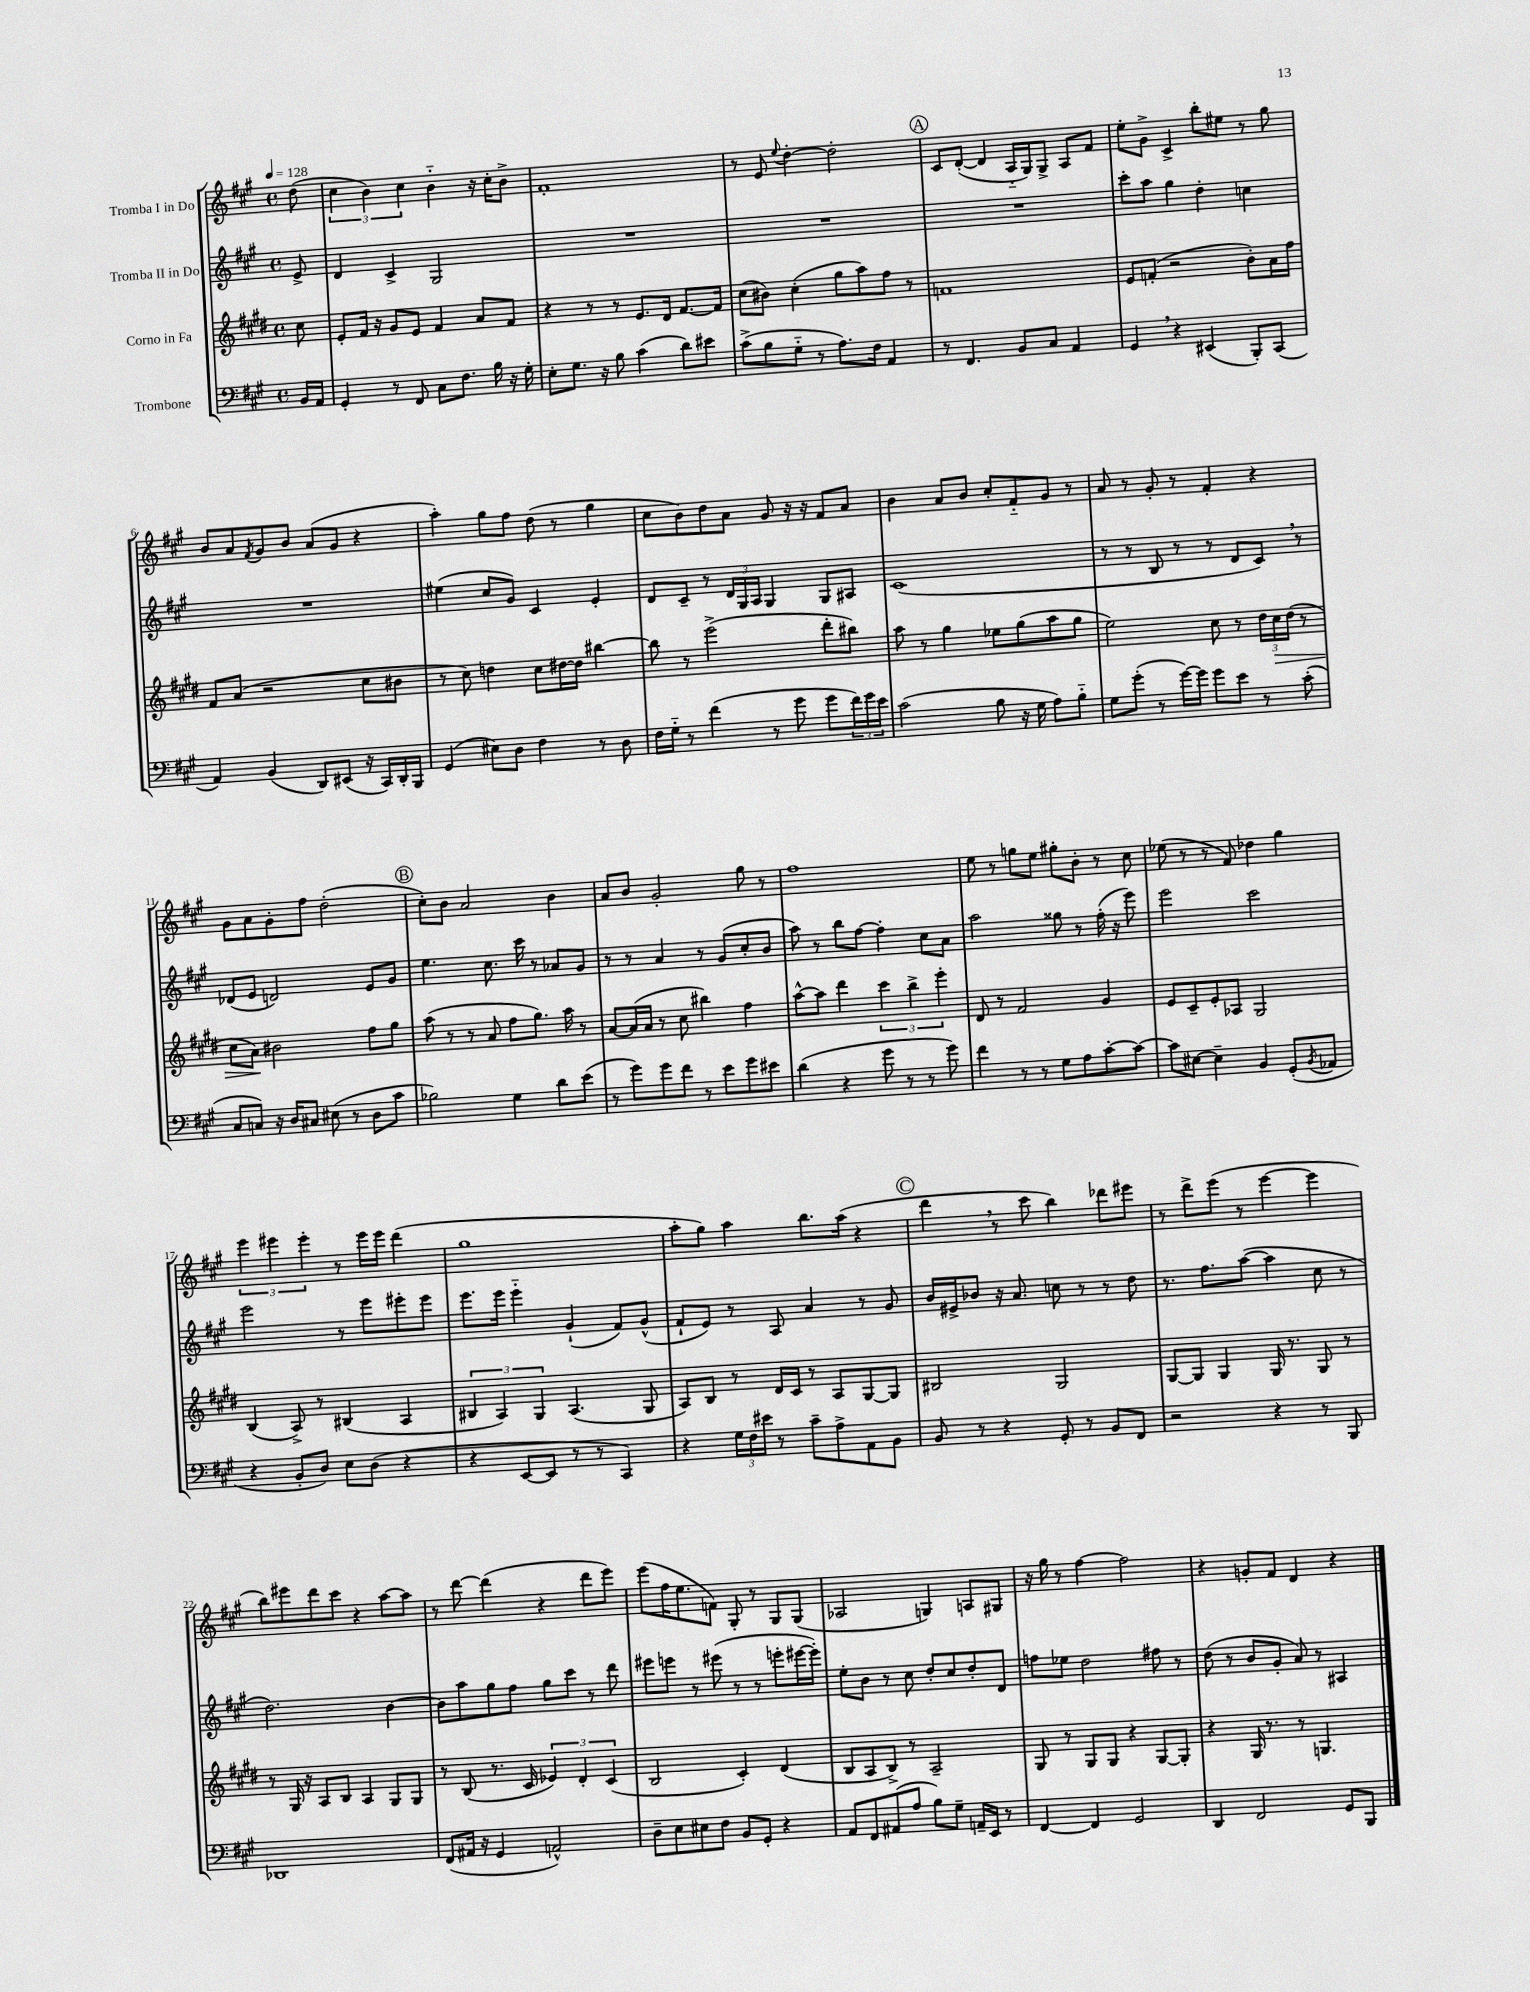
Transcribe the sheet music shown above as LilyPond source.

<<
\new StaffGroup <<
\new Staff = "s0" \with { instrumentName = "Tromba I in Do" } {
    \clef treble \key a \major \defaultTimeSignature \time 4/4 \partial 8 \tempo 4 = 128
    d''8( |
    \tuplet 3/2 { cis''4 b'4) cis''4 } b'4-_ r16 cis''16-. b'8-> |
    fis'1-. |
    r8 e'8 \appoggiatura { e''8 } d''4~-. d''2-. |
    \mark \markup { \circle "A" } cis'8 d'8~-.( d'4 a16-_ gis16) gis8-> a8 fis'8 |
    e''8-. gis'8-> cis'4-> b''8-. eis''8 r8 gis''8 |
    b'8 a'8 \acciaccatura { fis'8 } gis'8 b'8 a'8( gis'8 r4 |
    a''4-.) gis''8 fis''8 d''8( r8 gis''4 |
    cis''8 b'8) d''8 a'8 gis'8 r16 r16 fis'8 a'8 |
    b'4 a'8 b'8 cis''8-. fis'8-_ gis'8 r8 |
    a'8 r8 gis'8-. r8 fis'4-. r4 |
    gis'8 a'8 gis'8-. fis''8 d''2-.( |
    \mark \markup { \circle "B" } cis''8-.) b'8 a'2 b'4 |
    a'8 b'8 gis'2-. gis''8 r8 |
    fis''1 |
    e''8 r8 g''8 e''8 gis''8-. b'8-. r8 cis''8 |
    ees''8( r8 r8 fis'8) des''4 gis''4 |
    \tuplet 3/2 { e'''4 eis'''4 eis'''4-. } r8 eis'''16 eis'''16 d'''4( |
    gis''1 |
    a''8-. gis''8) a''4 b''8. a''16( r4 |
    \mark \markup { \circle "C" } d'''4 \breathe r8 cis'''8 b''4) des'''8 eis'''8 |
    r8 d'''8-> e'''8( r8 e'''4~ e'''4 |
    b''8) eis'''8 d'''8 cis'''8 r4 a''8~ a''8 |
    r8 d'''8~ d'''4( r4 d'''8 e'''8) |
    e'''8( fis''16 e''8. f'8) gis8-. r8 gis8 gis8( |
    aes2 g4) a8 gis8 |
    r16 gis''16 r8 fis''4~ fis''2 |
    r4 g'8-. fis'8 d'4 r4 \bar "|." |
}
\new Staff = "s1" \with { instrumentName = "Tromba II in Do" } {
    \clef treble \key a \major \defaultTimeSignature \time 4/4 \partial 8
    e'8-> |
    d'4 cis'4-> gis2 |
    R1 |
    R1 |
    \mark \markup { \circle "A" } R1 |
    cis'''8-. a''8 gis''4 d''4-. c''4 |
    R1 |
    eis''4( cis''8 gis'8) cis'4 e'4-. |
    d'8 cis'8-- r8 \tuplet 3/2 { d'16 gis16 a16 } gis4 gis8 ais8 |
    cis'1( |
    r8 r8 b8 r8 r8 d'8 cis'8) \breathe r8 |
    des'8( e'8 d'2) e'8 gis'8 |
    \mark \markup { \circle "B" } e''4. cis''8. cis'''16 r8 aes'8 gis'8 |
    r8 r8 a'4 r8 gis'8( cis''8-. b'8 |
    a''8) r8 b''8 fis''8~ fis''4-. cis''8 a'8 |
    a''2 gisis''8 r8 fis''16-.( r16 e'''8) |
    e'''2 cis'''2 |
    e'''2 r8 e'''8 eis'''8-. eis'''8 |
    e'''8. e'''16 e'''4-_ gis'4-!( fis'8) gis'8-^( |
    fis'8-! e'8) r8 a8 a'4 r8 gis'8 |
    \mark \markup { \circle "C" } b'16 eis'16-> bes'8 r16 a'8. c''8 r8 r8 d''8 |
    r8. fis''8. a''8~( a''4 cis''8 r8 |
    d''2.) b'4~ |
    b'8 a''8 gis''8 fis''8 gis''8 cis'''8 r8 d'''8 |
    eis'''8 e'''8 r8 eis'''8( r8 r8 e'''8-. eis'''16~ eis'''16-.) |
    e''8-. b'8 r8 cis''8 d''8-. cis''8 d''8-. d'8 |
    f''8 ees''8 d''2 fis''8 r8 |
    d''8( r8 b'8 gis'8-. a'8) r8 ais4 \bar "|." |
}
\new Staff = "s2" \with { instrumentName = "Corno in Fa" } {
    \clef treble \key e \major \defaultTimeSignature \time 4/4 \partial 8
    cis''8 |
    e'8-. fis'16 r16 gis'8 e'8 fis'4 a'8 fis'8 |
    r4 r8 r8 e'8. dis'16 fis'8.~ fis'16 |
    cis''8( bis'8) cis''4-.( gis''8 a''8) fis''8 r8 |
    \mark \markup { \circle "A" } f'1 |
    e'8 f'8-.( r2 b'8-.) a'16 fis''16 |
    fis'8 a'8( r2 cis''8 bis'8 |
    r8 cis''8) d''4 cis''8 dis''16~ dis''16 bis''4~ |
    bis''8 r8 e'''2->( dis'''8-. bis''8) |
    a''8 r8 gis''4 ees''8 gis''8( a''8 gis''8 |
    e''2) cis''8 r8 \tuplet 3/2 { dis''16 cis''16\> dis''16( } r8 |
    cis''8 a'8\!) bis'2 fis''8 gis''8 |
    \mark \markup { \circle "B" } a''8( r8 r8 a'8 fis''8 gis''8.) a''16 r8 |
    a'8~ a'16( a'16 r8 cis''8 bis''4) fis''4 |
    a''8~-^ a''8 dis'''4 \tuplet 3/2 { cis'''4 b''4-> e'''4-. } |
    dis'8 r8 fis'2 gis'4 |
    e'8 cis'8-- e'8-. aes8 gis2 |
    b4( a8->) r8 bis4( a4 |
    \tuplet 3/2 { bis4 a4) gis4 } a4.( gis8 |
    a8) b8 r8 dis'16 cis'16 r8 a8 gis8~ gis8 |
    \mark \markup { \circle "C" } bis2 gis2 |
    gis8~ gis8 gis4 gis16 r8. gis8 r8 |
    r8 gis16 r16 a8 b8 a4 gis8 gis8 |
    r8 b8( r8. cis'16 \tuplet 3/2 { ees'4) dis'4-. cis'4( } |
    b2 cis'4-.) dis'4( |
    b8 a8 b8->) r8 a2-- |
    gis8 r8 gis8 gis8 r4 gis8~ gis8-. |
    r4 gis16 r8. r8 g4. \bar "|." |
}
\new Staff = "s3" \with { instrumentName = "Trombone" } {
    \clef bass \key a \major \defaultTimeSignature \time 4/4 \partial 8
    b,16 a,16 |
    gis,4-. r8 fis,8 cis8 fis8. b16 r16 gis16-. |
    e8-. gis8. r16 b8 cis'4( d'8) eis'8 |
    cis'8->( b8 gis8-_ r8 a8.) fis16 a,4 |
    \mark \markup { \circle "A" } r8 fis,4. b,8 cis8 a,4 |
    gis,4 \breathe r4 eis,4( b,,8-.) cis,8( |
    a,4) b,4( d,8) eis,8( r16 cis,16) d,16-. b,,16 |
    gis,4( eis8) d8 fis4 r8 d8 |
    fis16 gis16-_ r8 fis'4( r8 gis'8 gis'8 \tuplet 3/2 { fis'16) gis'16 e'16 } |
    cis'2( b8 r16 gis16 a8) b8-_ |
    gis8 gis'8-.( r8 gis'16~) gis'16 gis'8 e'8 r8 cis'8-.( |
    cis8 c8) r16 d16 cis8 eis8( r8 d8 cis'8 |
    \mark \markup { \circle "B" } bes2) gis4 d'8 e'8( |
    r8 gis'8) gis'8 fis'8 r8 e'8 gis'8 eis'8 |
    d'4( r4 gis'8 r8 r8 gis'8) |
    fis'4 r8 r8 gis8 a8 cis'8~-. cis'8~ |
    cis'8 eis8~ eis4-- b,4 gis,8-.( \acciaccatura { b,8 } aes,8 |
    r4 b,8-. d8) e8 d8( r4 |
    r4 e,8~ e,8 r8 r8 cis,4) |
    r4 \tuplet 3/2 { gis16 fis16 eis'16 } r8 cis'8-- a8-> a,8 b,8 |
    \mark \markup { \circle "C" } b,8 r8 r4 gis,8-. r8 b,8 fis,8 |
    r2 r4 r8 b,,8 |
    des,1 |
    fis,8( ais,16 r16 gis,4 a,2-^) |
    d8-- e8 eis8 fis8 b,8 gis,8-. r4 |
    a,8 fis,8 ais,8( a8 b8) gis8-- a,16-- e,16 r8 |
    fis,4~ fis,4 gis,2 |
    d,4 fis,2 gis,8 b,,8 \bar "|." |
}
>>
>>
